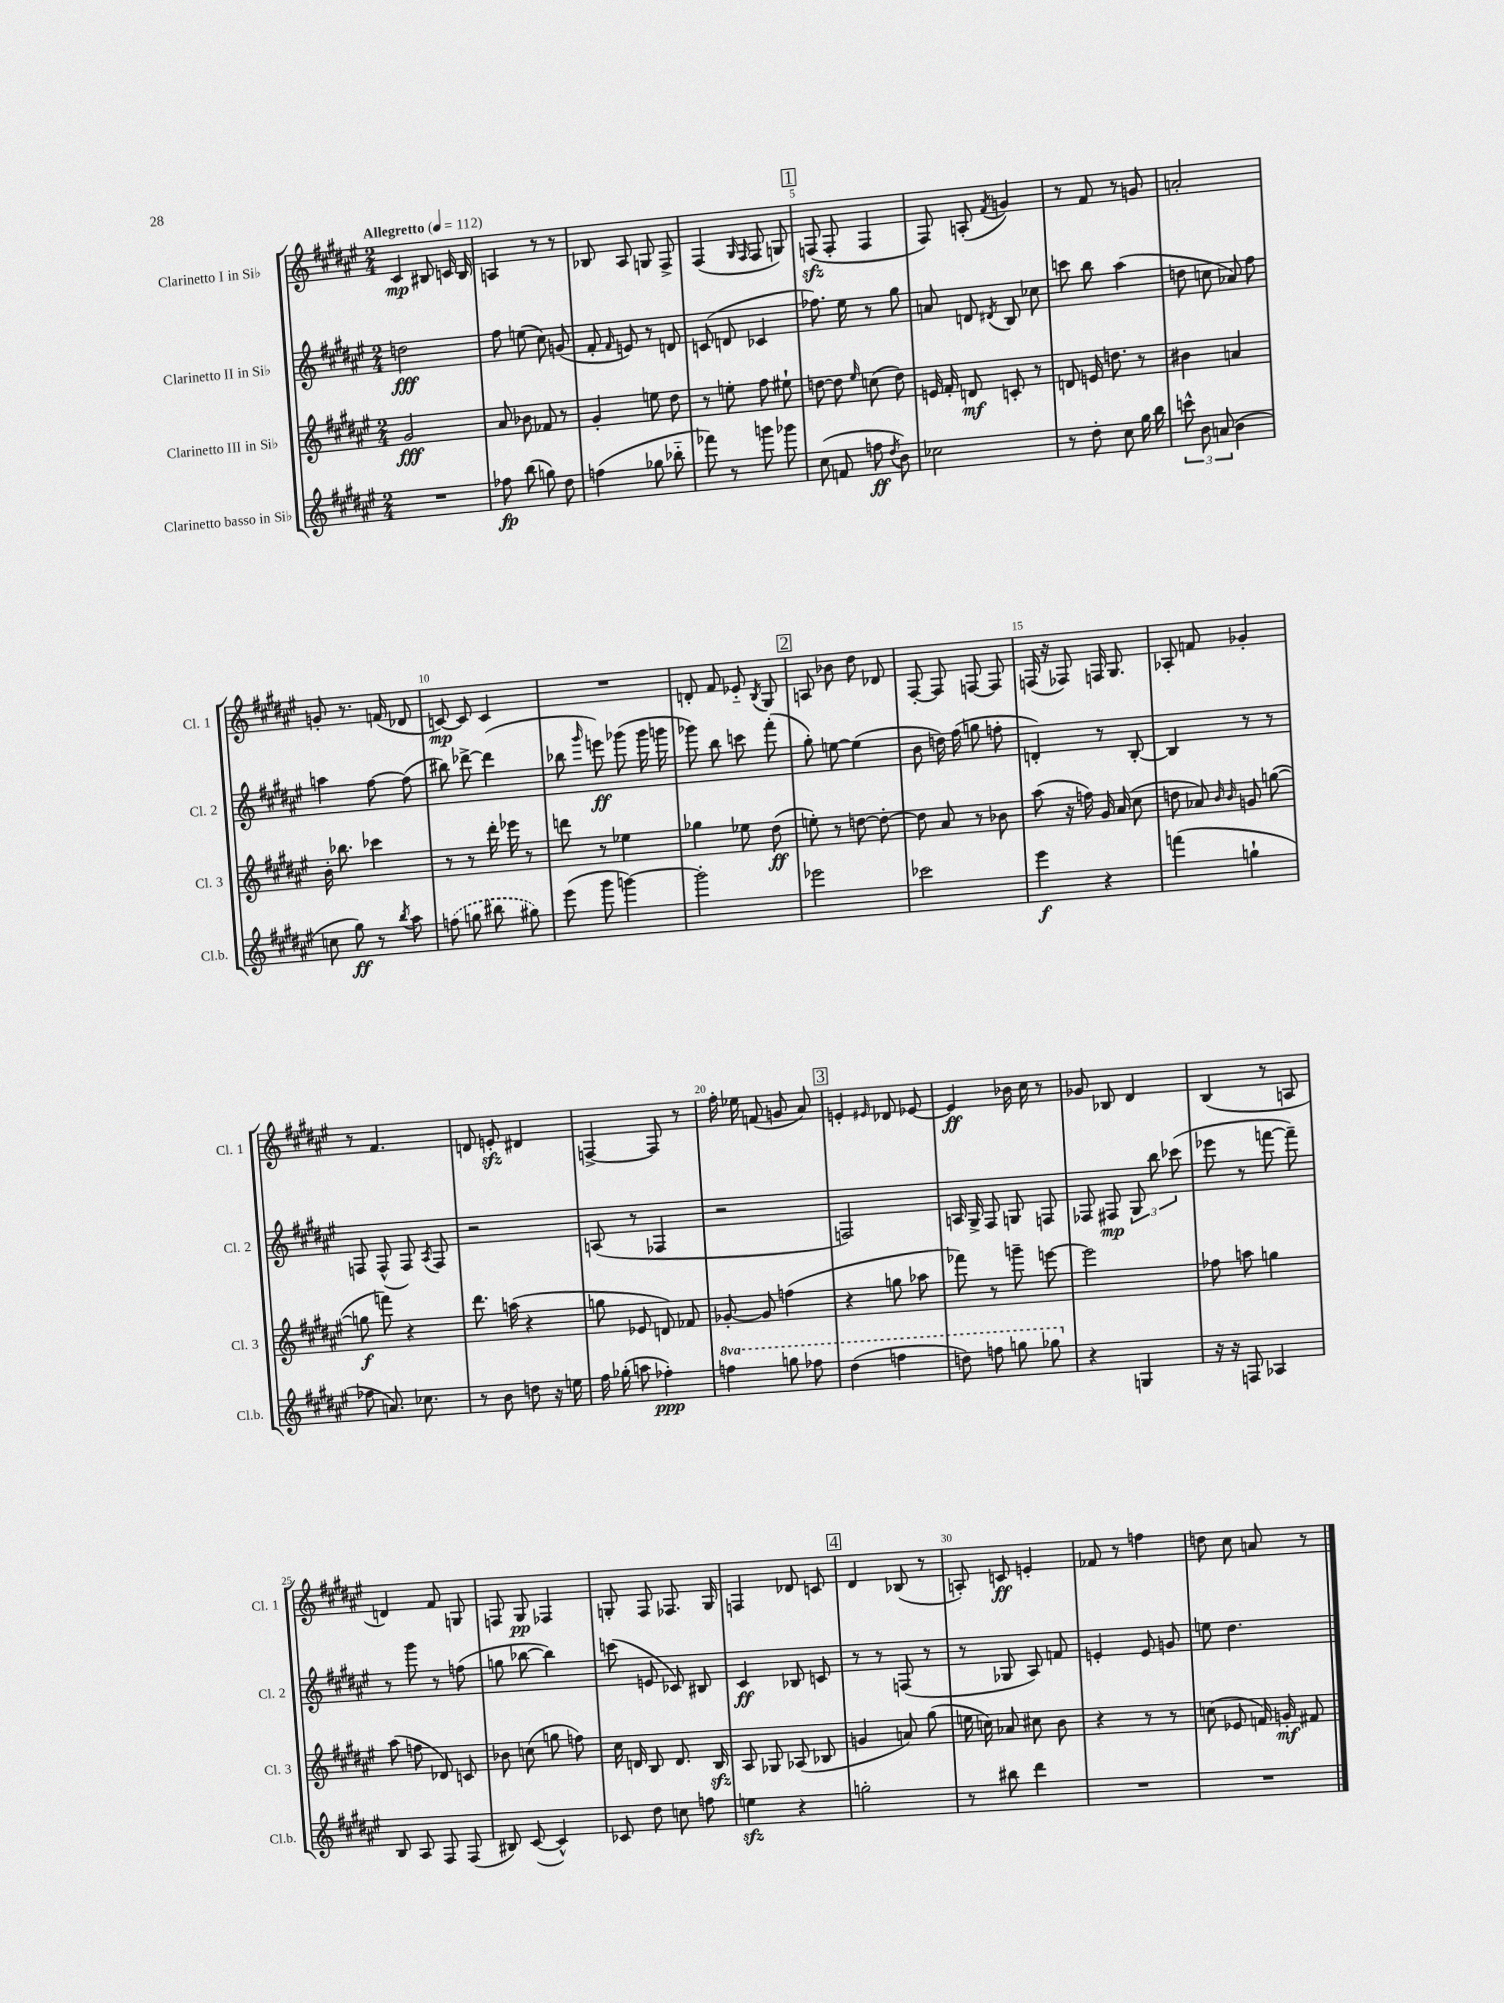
<<
\new StaffGroup <<
\new Staff = "s0" \with { instrumentName = "Clarinetto I in Sib" shortInstrumentName = "Cl. 1" } {
    \clef treble \key fis \major \numericTimeSignature \time 2/4 \tempo "Allegretto" 4 = 112
    \autoBeamOff cis'4\mp bis8 c'16 bis16 |
    a4 r8 r8 |
    bes8 ais8 g8 fis8-> |
    fis4( \grace { gis16 fis16 } fis8 g8) |
    \mark \markup { \box "1" } f8\sfz( f8-. f4 |
    fis8) a8-.( \acciaccatura { fis'8 } g'4) |
    r8 fis'8 r8 g'8 |
    a'2-. |
    g'8-. r8. f'16( des'8 |
    c'8~\mp) c'8 c'4 |
    R2 |
    d'8-. fis'8 ees'8-_ \acciaccatura { b8 } gis8 |
    \mark \markup { \box "2" } a8 bes'8 dis''8 des'8 |
    fis8~-. fis8 f8~ f8 |
    f16( r16 fes8) f16 gis8. |
    aes8-. f'8 ges'4-. |
    r8 fis'4. |
    d'8 e'8-.\sfz dis'4 |
    f4~-> f8 r8 |
    fis''16-. ees''16 f'8( g'8 ais'8) |
    \mark \markup { \box "3" } e'4-. \grace { eis'16 } des'8 ees'8~ |
    ees'4\ff bes'16 cis''16 r8 |
    ges'8 bes8 dis'4 |
    b4( r8 a8 |
    d'4) fis'8 g8 |
    f8 gis8\pp fes4 |
    g8-. fis8 fes8. g16 |
    f4 des'8 c'8 |
    \mark \markup { \box "4" } dis'4 bes8( r8 |
    a8-.) c'8\ff e'4-. |
    fes'8 r8 f''4 |
    d''8 cis''8 a'8 r8 \bar "|." |
}
\new Staff = "s1" \with { instrumentName = "Clarinetto II in Sib" shortInstrumentName = "Cl. 2" } {
    \clef treble \key fis \major \numericTimeSignature \time 2/4
    \autoBeamOff d''2\fff |
    fis''8 e''8( cis''8) g'8( |
    fis'8-. \grace { fis'16 } e'8) r8 d'8 |
    c'8( d'8 ces'4 |
    \mark \markup { \box "1" } fes''8.) eis''16 r8 gis''8 |
    a'8 d'8 \acciaccatura { dis'8 } b8 ces''8 |
    c'''8 b''8 ais''4( |
    d''8 c''8 aes'8) fis''8 |
    a''4 fis''8~ fis''8( |
    bis''8) des'''8~-> des'''4( |
    bes''8 \grace { gis'''16 } e'''8\ff) ges'''8( ges'''16 g'''16 |
    ges'''8) b''8 c'''8 fis'''8-.( |
    \mark \markup { \box "2" } gis''8-.) e''8~ e''4( |
    b'8 d''16) fis''16( g''8 f''8-. |
    d'4-.) r8 b8~-. |
    b4 r8 r8 |
    f8 f8-^( f8) \acciaccatura { ais8 } f8 |
    r2 |
    a8( r8 fes4 |
    r2 |
    \mark \markup { \box "3" } f2) |
    a16 gis16-> fis8 g8 f8 |
    fes8 fis8\mp \tuplet 3/2 { gis8 b''8 ces'''8( } |
    ees'''8 r8 f'''8~ f'''8--) |
    r8 gis'''8 r8 f''8( |
    g''8 bes''8~ bes''4) |
    c'''8( e'8 ces'8) bis8 |
    cis'4\ff bes8 c'8 |
    \mark \markup { \box "4" } r8 r8 f8( r8 |
    r8 ges8 ais8) f'8 |
    e'4-. e'8 g'8 |
    e''8 dis''4. \bar "|." |
}
\new Staff = "s2" \with { instrumentName = "Clarinetto III in Sib" shortInstrumentName = "Cl. 3" } {
    \clef treble \key fis \major \numericTimeSignature \time 2/4
    \autoBeamOff gis'2\fff |
    ais'8 bes'8 fes'8 r8 |
    gis'4-. e''8 dis''8 |
    r8 e''8-. fis''8 eis''8-! |
    \mark \markup { \box "1" } d''8~ d''8 \grace { eis''16 } c''8( d''8) |
    e'16 fis'16-. d'8\mf c'8-. r8 |
    d'8 e'16 d''8. r8 |
    bis'4 a'4 |
    b'16-. bes''8. ces'''4 |
    r8 r8 dis'''16-. ees'''16 r8 |
    d'''8 r8 ees''4 |
    ges''4 ees''8 dis''8\ff( |
    \mark \markup { \box "2" } e''8-.) r8 d''8~ d''8~-. |
    d''8 ais'8 r8 bes'8 |
    ais''8( r16 f''16) gis'16 ais'16( cis''8 |
    d''8 aes'8) \grace { b'16 b'16 } g'8 g''8~( |
    g''8\f f'''8) r4 |
    dis'''8. a''16( r4 |
    g''8 ees'8 d'8) fes'8 |
    ges'8~-. ges'8 f''4( |
    \mark \markup { \box "3" } r4 g''8 aes''8 |
    fes'''8) r8 g'''8-- e'''8~ |
    e'''2 |
    fes''8 a''8 g''4 |
    ais''8( f''8 des'8) c'8 |
    bes'8 c''8( g''8 f''8) |
    cis''16 d'16 b8 d'8. b16\sfz |
    ais8 ges8 aes8( bes8 |
    \mark \markup { \box "4" } g'4 a'8) gis''8( |
    e''16 c''16) aes'8 cis''8 b'8 |
    r4 r8 r8 |
    c''8( ees'8 f'16) g'16-.\mf fis'8 \bar "|." |
}
\new Staff = "s3" \with { instrumentName = "Clarinetto basso in Sib" shortInstrumentName = "Cl.b." } {
    \clef treble \key fis \major \numericTimeSignature \time 2/4 \set Staff.ottavationMarkups = #ottavation-simple-ordinals
    \autoBeamOff R2 |
    fes''8\fp b''8( g''8) dis''8 |
    f''4( ges''8 bes''8-_ |
    fes'''8) r8 g'''8 ges'''8 |
    \mark \markup { \box "1" } cis''8( f'8 f''8\ff \acciaccatura { dis''8 } b'8) |
    ces''2 |
    r8 dis''8-. cis''8 gis''16 b''16 |
    \tuplet 3/2 { c'''8-^ b'8 a'8( } b'4 |
    c''8 gis''8\ff) r8 \acciaccatura { b''8 } ais''8 |
    \once \slurDashed f''8( g''8 bis''8 gis''8) |
    eis'''8( gis'''8 g'''4~) |
    g'''2-. |
    \mark \markup { \box "2" } ees'''2 |
    ces'''2 |
    eis'''4\f r4 |
    f'''4( g''4-! |
    fes''8 a'8.) ces''8. |
    r8 b'8 d''8 r16 e''16 |
    fis''16 ges''16-.( a''8 fes''4-.\ppp) |
    \ottava #1 f'''4 g'''8 fes'''8 |
    \mark \markup { \box "3" } dis'''4( f'''4 |
    d'''8) f'''8 g'''8 ges'''8 \ottava #0 |
    r4 g4 |
    r16 r16 f8 aes4 |
    b8 ais8 fis8 fis8( |
    bis8) cis'8~( cis'4-^) |
    ces'8 dis''8 c''8 f''8 |
    e''4\sfz r4 |
    \mark \markup { \box "4" } g''2-. |
    r8 bis''8 dis'''4 |
    R2 |
    R2 \bar "|." |
}
>>
>>
\layout { \context { \Score \override BarNumber.break-visibility = ##(#f #t #t) barNumberVisibility = #(every-nth-bar-number-visible 5) } }
